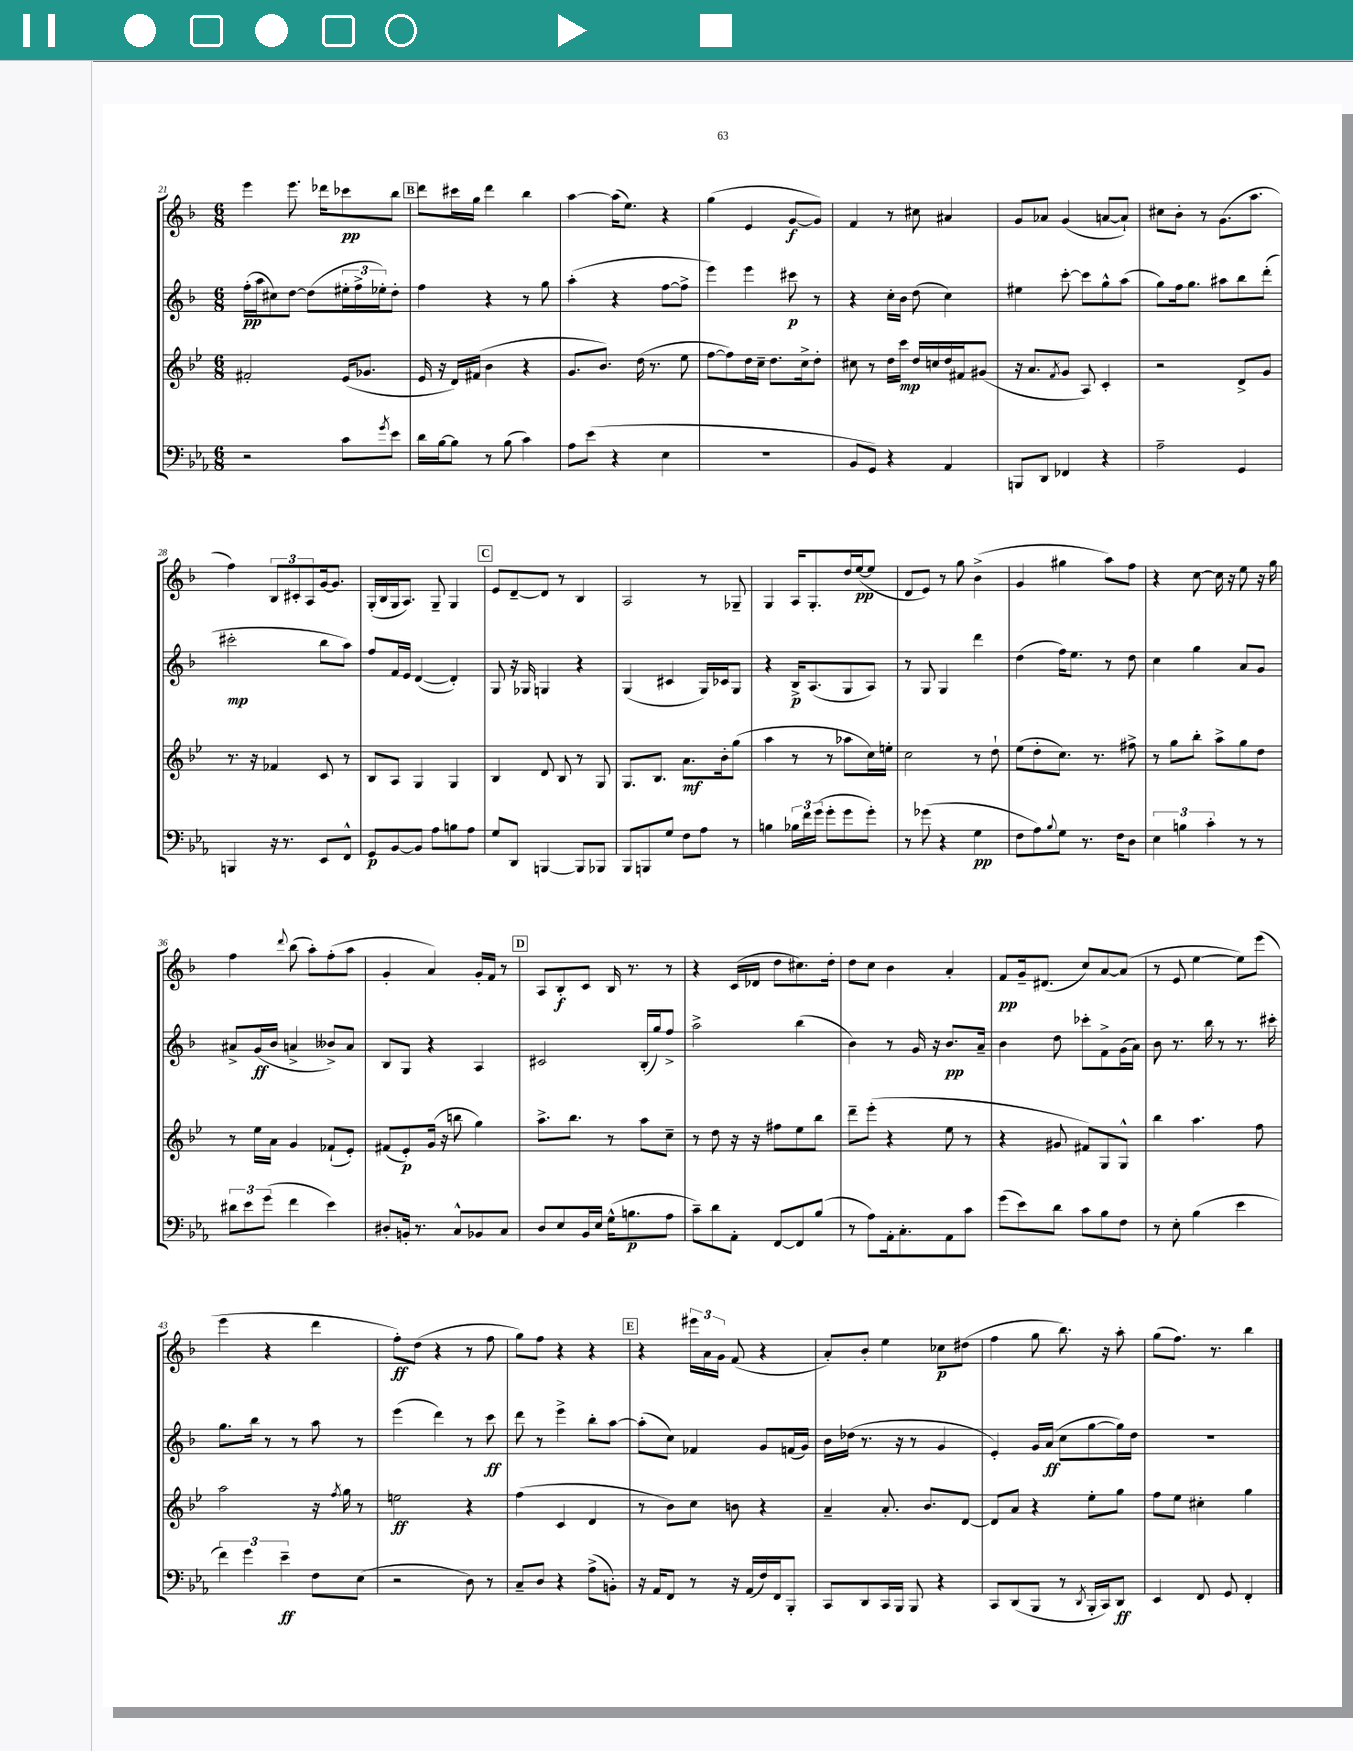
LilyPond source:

<<
\new StaffGroup <<
\new Staff = "s0" {
    \clef treble \key f \major \numericTimeSignature \time 6/8
    e'''4 e'''8. des'''16 ces'''8\pp bes''8 |
    \mark \markup { \box "B" } d'''8 cis'''16 g''16 d'''4 bes''4 |
    a''4~ a''16( e''8.) r4 |
    g''4( e'4 g'8~\f g'8) |
    f'4 r8 cis''8 ais'4 |
    g'8 aes'8 g'4( a'8~ a'8-!) |
    cis''8 bes'8-. r8 g'8.( a''8. |
    f''4) \tuplet 3/2 { bes8 cis'8-. a8 } g'16~ g'8. |
    g16-.( bes16 g16 a8.) g8-- g4 |
    \mark \markup { \box "C" } e'8 d'8~-- d'8 r8 bes4 |
    a2 r8 ges8-- |
    g4 a16 g8.-. d''16 e''16~\pp( e''8 |
    d'8 e'8) r8 g''8 bes'4->( |
    g'4 gis''4 a''8) f''8 |
    r4 c''8~ c''16 r16 e''8 r16 g''16 |
    f''4 \appoggiatura { d'''8 } bes''8( a''8-.) f''8-.( a''8 |
    g'4-. a'4) g'16-. f'16 r8 |
    \mark \markup { \box "D" } a8 bes8-.\f c'8 bes16 r8. r8 |
    r4 c'16( des'16 d''8 cis''8.) d''16-. |
    d''8 c''8 bes'4 a'4-. |
    f'8\pp g'16-- dis'8.( c''8) a'8~ a'8( |
    r8 e'8 e''4~ e''8) e'''8( |
    e'''4 r4 d'''4 |
    f''8-.\ff) d''8( r4 r8 f''8 |
    g''8) f''8 r4 r4 |
    \mark \markup { \box "E" } r4 \tuplet 3/2 { eis'''16 a'16 g'16 } f'8( r4 |
    a'8-.) bes'8-. e''4 ces''8\p dis''8( |
    f''4 g''8 bes''8.) r16 a''8-. |
    g''8( f''8.) r8. bes''4 \bar "|." |
}
\new Staff = "s1" {
    \clef treble \key f \major \numericTimeSignature \time 6/8
    f''16-.\pp( a''16 cis''8) d''8~ d''8( \tuplet 3/2 { eis''16-. f''16-> ees''16-.) } d''8-. |
    \mark \markup { \box "B" } f''4 r4 r8 g''8 |
    a''4-.( r4 f''8~ f''8-> |
    e'''4) e'''4 cis'''8\p r8 |
    r4 c''16-. bes'16 d''8( c''4) |
    eis''4 c'''8~-. c'''8 g''8-^ a''8( |
    g''8) f''16 g''8. ais''8 bes''8 d'''8-.( |
    cis'''2-.\mp bes''8 a''8) |
    f''8 f'16 e'16 d'4~( d'4-.) |
    \mark \markup { \box "C" } g8 r16 ges16 g4 r4 |
    g4( cis'4 g16) ces'16 g8 |
    r4 bes16->\p a8.( g8 a8) |
    r8 g8 g4 d'''4 |
    d''4( f''16) e''8. r8 d''8 |
    c''4 g''4 a'8 g'8 |
    ais'8-> g'16\ff( bes'16 a'4-> beses'8->) a'8 |
    bes8 g8 r4 a4 |
    \mark \markup { \box "D" } cis'2 bes16-.( g''16) f''8-> |
    a''2-> bes''4( |
    bes'4) r8 g'16 r16 bes'8.\pp a'16-- |
    bes'4 d''8 ces'''8-. f'8-> g'16( a'16) |
    bes'8 r8. bes''16 r8 r8. cis'''16-. |
    g''8. bes''16 r8 r8 a''8 r8 |
    e'''4( d'''4) r8 c'''8\ff |
    d'''8 r8 e'''4-> bes''8-. a''8~ |
    \mark \markup { \box "E" } a''8-.( c''8) fes'4 g'8 f'16( g'16) |
    bes'16 des''16( r8. r16 r8 g'4 |
    e'4-.) g'16 a'16\ff( c''8 g''8~ g''16) d''16 |
    R2. \bar "|." |
}
\new Staff = "s2" {
    \clef treble \key bes \major \numericTimeSignature \time 6/8
    fis'2-. ees'16( ges'8. |
    \mark \markup { \box "B" } ees'16 r16 d'16) fis'16( bes'4 r4 |
    g'8. bes'8.) d''16( r8. ees''8 |
    f''8~ f''8) d''16 c''16-- d''8. c''16-> d''8-. |
    cis''8 r8 d''16 c'''16\mp d''16 c''16 d''16 fis'16 gis'8( |
    r16 a'8. \acciaccatura { f'8 } g'8 a8) c'4-. |
    r2 d'8-> g'8 |
    r8. r16 fes'4 c'8 r8 |
    bes8 a8 g4 g4 |
    \mark \markup { \box "C" } bes4 d'8 bes8 r8 g8 |
    g8. bes8. a'8.\mf bes'16-. g''8( |
    a''4 r8 r8 aes''8 c''16) e''16-. |
    c''2 r8 d''8-! |
    ees''8( d''8-. c''8.) r8. fis''8-> |
    r8 g''8 bes''8-. a''8-> g''8 d''8 |
    r8 ees''16 a'16 g'4 fes'8-!( ees'8-.) |
    fis'8( ees'8-.\p) g'16( r16 b''8 g''4) |
    \mark \markup { \box "D" } a''8.-> bes''8. r8 a''8 c''8-- |
    r8 d''8 r16 r16 fis''8 ees''8 bes''8 |
    d'''8-- ees'''8-.( r4 ees''8 r8 |
    r4 gis'8 fis'8) g8 g8-^ |
    bes''4 a''4. f''8 |
    a''2 r16 \acciaccatura { f''8 } g''16 r8 |
    e''2\ff r4 |
    f''4( c'4 d'4 |
    \mark \markup { \box "E" } r8 bes'8) c''8 b'8 r4 |
    a'4-- a'8.-. bes'8. d'8~ |
    d'8 a'8 r4 ees''8-. g''8 |
    f''8 ees''8 cis''4-. g''4 \bar "|." |
}
\new Staff = "s3" {
    \clef bass \key ees \major \numericTimeSignature \time 6/8
    r2 c'8 \acciaccatura { g'8 } ees'8 |
    \mark \markup { \box "B" } d'16 bes16~ bes8 r8 bes8( c'4) |
    aes8 ees'8( r4 ees4 |
    R2. |
    bes,8 g,8) r4 aes,4 |
    b,,8 d,8 fes,4 r4 |
    aes2-- g,4 |
    b,,4 r16 r8. ees,8 f,8-^ |
    g,8\p bes,8~ bes,8 aes8 b8 aes8 |
    \mark \markup { \box "C" } g8 d,8 b,,4~ b,,8 bes,,8 |
    bes,,8 b,,8 g8 f8 aes8 r8 |
    b4 \tuplet 3/2 { bes16 f'16 g'16( } g'8-. g'8 g'8-.) |
    r8 ges'8( r4 g4\pp |
    f8 aes8) \appoggiatura { bes8 } g8 r8. f16 d8 |
    \tuplet 3/2 { ees4 b4 c'4-. } r8 r8 |
    \tuplet 3/2 { dis'8 ees'8 g'8( } f'4 ees'4) |
    dis8-. b,16-. r8. c8-^ bes,8 c8 |
    \mark \markup { \box "D" } d8 ees8 bes,16 ees16 g16-^( b8.\p aes8 |
    c'8--) d'8 aes,8-. f,8~ f,8 bes8( |
    r8 aes8) aes,16-. c8.-. aes,8 c'8 |
    g'8( ees'8) d'8 c'8 bes8 f8 |
    r8 ees8-. bes4( ees'4 |
    \tuplet 3/2 { f'4) g'4 ees'4--\ff } f8 ees8( |
    r2 d8) r8 |
    c8-- d8 r4 aes8->( b,8-.) |
    \mark \markup { \box "E" } r16 aes,16 f,8 r8 r16 aes,16( f16) f,16 bes,,8-. |
    c,8 d,8 c,16 bes,,16 bes,,8 r4 |
    c,8 d,8( bes,,8 r8 \acciaccatura { d,8 } bes,,16-. c,16) d,8\ff |
    ees,4 f,8 g,8 f,4-. \bar "|." |
}
>>
>>
\layout { \context { \Score currentBarNumber = #21 } }
